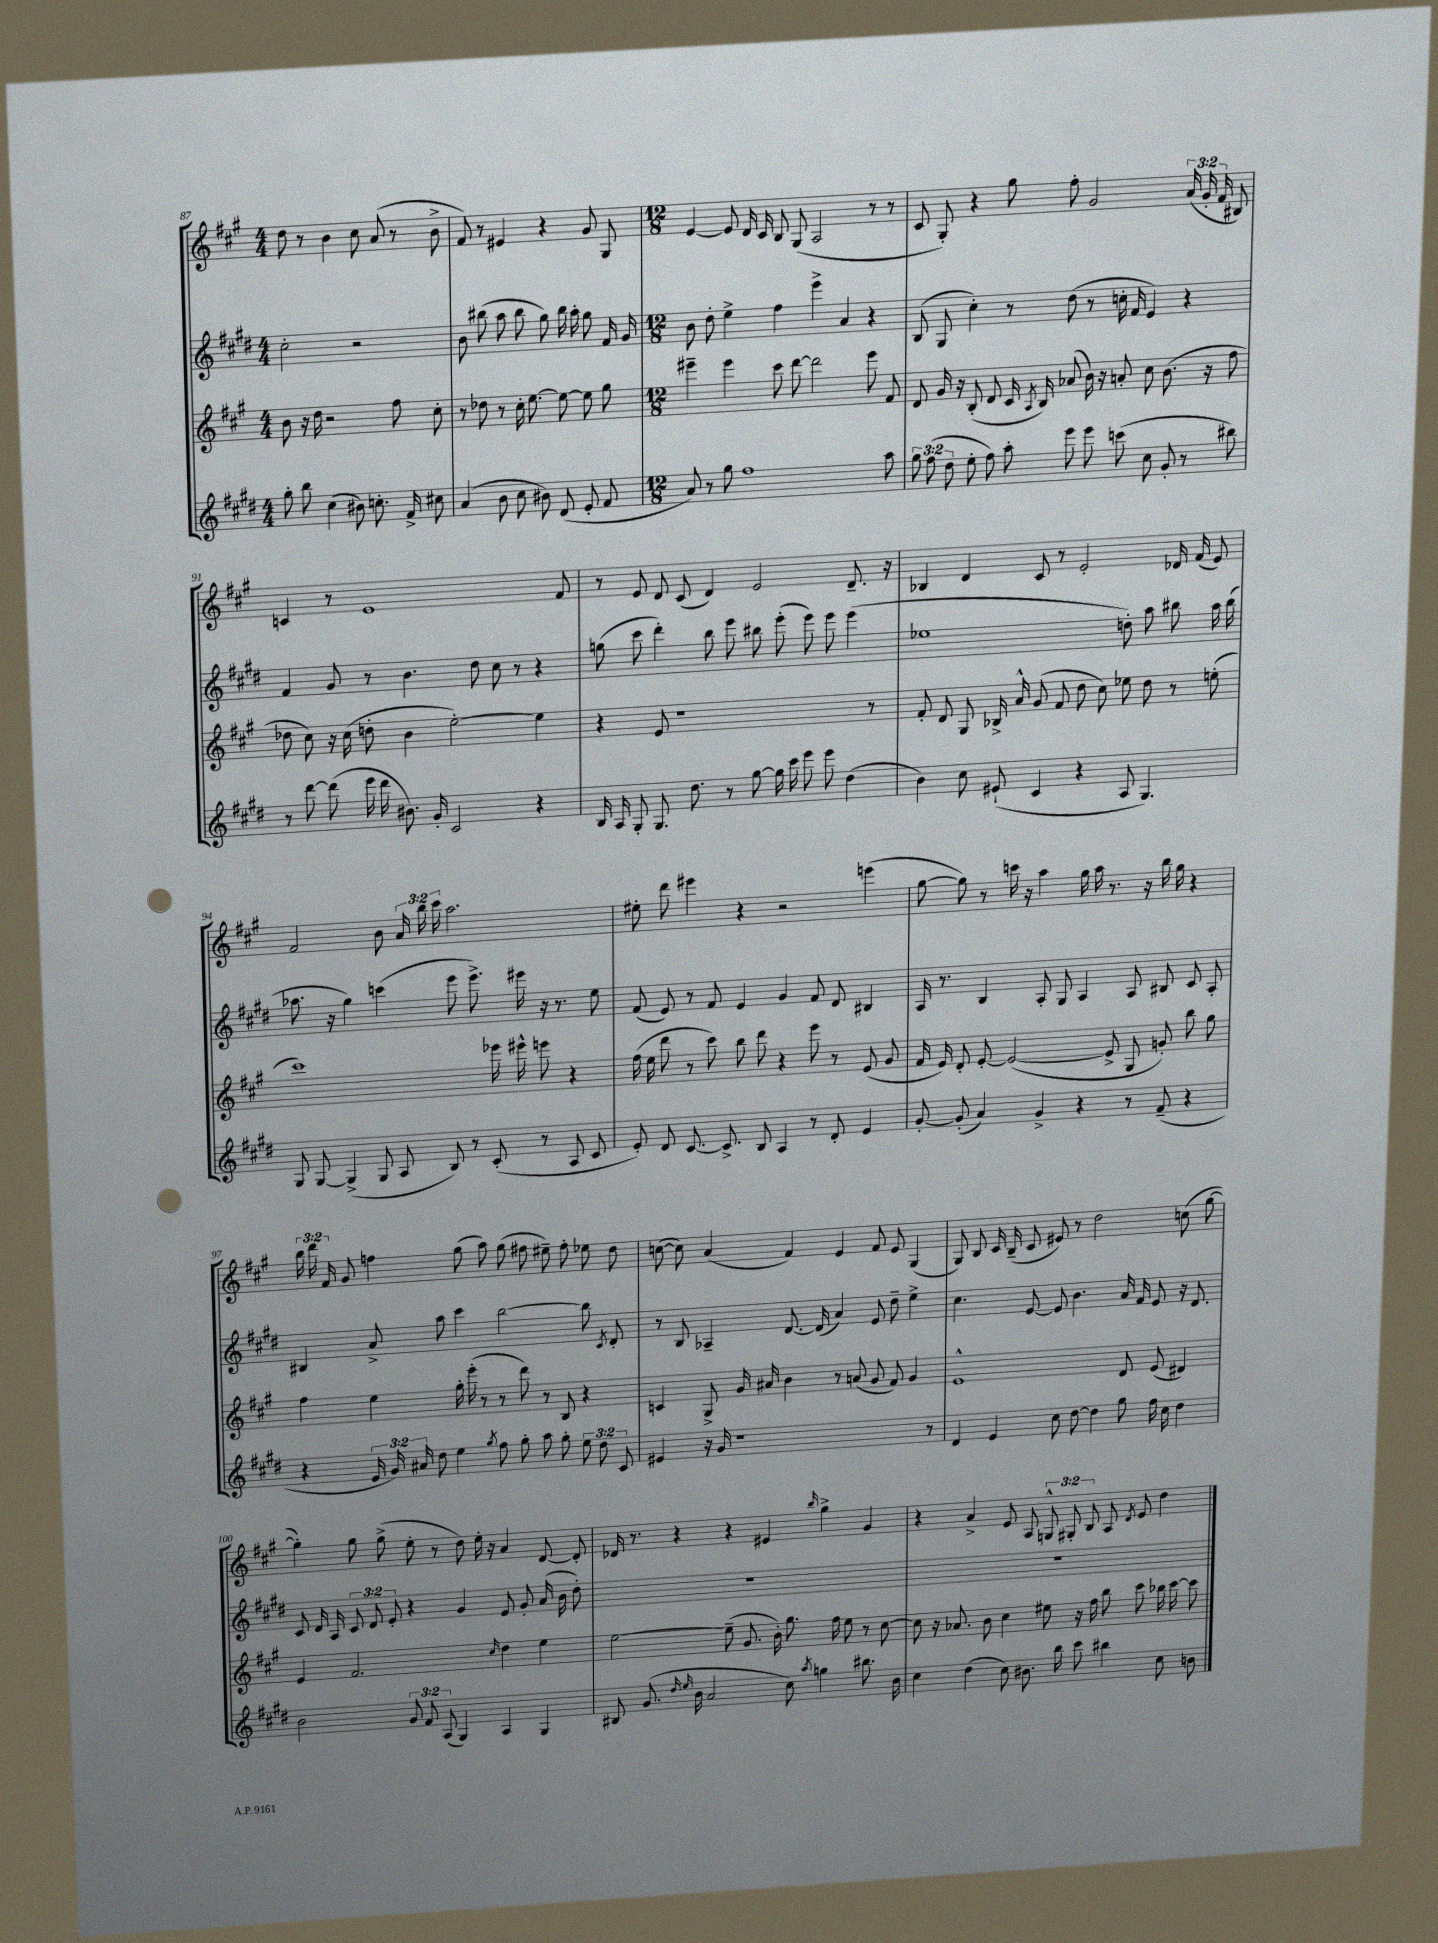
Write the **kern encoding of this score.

**kern	**kern	**kern	**kern
*part4	*part3	*part2	*part1
*staff4	*staff3	*staff2	*staff1
*clefG2	*clefG2	*clefG2	*clefG2
*k[f#c#g#d#]	*k[f#c#g#]	*k[f#c#g#d#]	*k[f#c#g#]
*M4/4	*M4/4	*M4/4	*M4/4
=87	=87	=87	=87
8gg#'\	8b\	2cc#'\	8dd\
8bb\	16r	.	8r
.	16dd\	.	.
(4cc#\	2r	.	4b\
8b#X\)	.	2r	8cc#\
8.ccn'\	.	.	(8a/
.	8ff#\	.	8r
16f#^/	.	.	.
8cc#X\	8cc#'\	.	8b^\
=88	=88	=88	=88
(4a/	8r	8b\	8f#/)
.	8dd-X\	(8bb#X\	8r
8b\	8r	8aa\	4e#X/
8cc#\	16cc#'\	8bb#\	.
.	[8.ee\	.	.
8b#X\)	.	8gg#\)	4r
(8d#/	8ee\_	16bb#\	.
.	.	16aa'\	.
8e'/	8ee\]	8gg#\	8g#/
8f#/	8gg#\	16f#/	8G#/
.	.	16g#/	.
=89	=89	=89	=89
*M12/8	*M12/8	*M12/8	*M12/8
8a/)	4eee#X~\	8b\	[4e/
8r	.	8dd#'\	.
8gg#\	4eee#\	4ee^\	8e/]
1ff#	.	.	16d/
.	.	.	16c#/
.	8ccc#\	4ff#\	8B/
.	[8ddd\	.	(8G#/
.	2ddd\]	4eee^\	2A/
.	.	4a/	.
.	8eee#\	4r	8r
8aa\	8f#/	.	8r
=90	=90	=90	=90
12gg#\	8d/	(8B/	8c#/
(12ff#\	.	.	.
.	16g#/	8G#/	8G#'/)
12dd#\	.	.	.
.	16r	.	.
8ee'\	(8B'/	4cc#'\)	4r
8ff#\)	8d/	.	.
8aa'\	16c#/	8r	8gg#\
.	8qA/	.	.
.	16B/)	.	.
8eee\	(8a-X/	(8dd#\	8ff#'\
8eee\	16b\)	8r	2g#/
.	16r	.	.
(8cccn\	8an'/	16ccn'\	.
.	.	16f#/	.
8cc#\	8cc#\	4e/)	.
8g#'/	(8.b\	.	.
8r	.	4r	(24a/
.	.	.	24g#'/
.	16r	.	.
.	.	.	24f#/
8bb#X\)	8ff#\	.	8B#X/)
!!LO:LB:g=z
=91	=91	=91	=91
8r	8dd-X\	4f#/	4cn/
[8ddd#\	8cc#\)	.	.
(8ddd#\]	16r	8g#/	8r
.	(16cc#\	.	.
16eee\	8ddn'\	8r	1e
16ddd#\	.	.	.
8.b#X\)	4b\	4.b\	.
16g#'/	.	.	.
2c#/	[2ee'\)	.	.
.	.	8dd#\	.
.	.	8cc#\	.
.	.	8r	.
4r	4ee\]	4r	.
.	.	.	8f#/
=92	=92	=92	=92
16B/	4r	(8ggn\	8r
16A/	.	.	.
8G#'/	.	8ccc#\	8e/
8.G#/	8e/	4ddd#'\)	8d/
.	1r	.	(8c#/
8.dd#\	.	.	.
.	.	8bb\	4d/)
8r	.	8eee\	.
[8gg#\	.	8bb#X\	2e/
16gg#\]	.	(8eee'\	.
16ccc#\	.	.	.
8eee\	.	8eee\)	.
8eee\	.	8eee\	.
(4dd#\	.	(4eee\	8.d~/
.	8r	.	.
.	.	.	16r
=93	=93	=93	=93
4b\)	8f#'/	1ee-X	4B-X/
.	8d/	.	.
8cc#\	8G#/	.	4d/
(8e#X`/	16B-X^/	.	.
.	16a^^/	.	.
4c#/	(8g#/	.	8c#/
.	8f#/	.	8r
4r	8dd\	.	2e'/
.	8cc#\)	.	.
8A/	8ee-X\	8ddn'\)	.
4.G#/)	8dd\	8aa\	.
.	8r	8bb#X\	16d-X/
.	.	.	(16f#/
.	(8een'\	16aa\	8e/)
.	.	(16bb#\	.
!!LO:LB:g=z
=94	=94	=94	=94
8G#/	1ccc#)	8.aa-X\	2f#/
[8G#/	.	.	.
.	.	16r	.
(4G#^/]	.	4gg#\)	.
8G#/	.	(4cccn\	8b\
8A/	.	.	24a/
.	.	.	24bb\
.	.	.	24ccc#\
8B/)	.	8eee\	2.aa\
8r	.	8.eee^\)	.
(8c#'/	16eee-X\	.	.
.	16eee#X^^\	16eee#X\	.
8r	8eeen\	16r	.
.	.	8.r	.
8A/	4r	.	.
8c#/	.	8ee\	.
=95	=95	=95	=95
8e'/)	(16ff#\	(8f#/	8ee#X'\
.	16ee\	.	.
8d#/	8ddd\	8e/)	8ddd\
[8.c#/	8r	8r	4eee#X\
.	8ccc#\)	8f#/	.
8.c#^/]	.	.	.
.	8bb\	4e/	4r
8B/	8ddd\	.	.
4A/	4r	4g#/	2r
8r	8eee\	8f#/	.
8d#'/	8r	8d#/	.
4e/	(8e/	4B#X/	(4eeen\
.	8g#/	.	.
=96	=96	=96	=96
[8g#'/	16f#/	16A/	[8gg#\
.	16e/)	8.r	.
(8g#'/]	8d'/	.	8gg#\])
4a/)	[8e'/	4B/	8r
.	(2e/_	.	16cccn\
.	.	.	16r
4g#^/	.	8A'/	4aa\
.	.	8G#/	.
4r	.	4A/	16gg#\
.	.	.	16aa\
.	8e^/]	.	8.r
8r	8G#/	8A/	.
.	.	.	16r
(8f#~/	8gn'/)	8B#X/	16bb\
.	.	.	16gg#\
4r	8bb\	8c#/	4r
.	8gg#\	8A'/	.
!!LO:LB:g=z
=97	=97	=97	=97
4r	4ff#\	4B#X/	24bb\
.	.	.	24ddd\
.	.	.	24f#/
.	.	.	8g#/
24e/	4ee\	8a^/	4ffn\
24g#/)	.	.	.
24a#X/	.	.	.
8dd#\	.	8aa\	.
4ee\	16gg#'\	4ccc#\	(8gg#\
.	(16eee'\	.	.
.	8r	.	8aa\)
8qgg#/	.	.	.
8ff#\	8r	[2bb\	(8gg#\
8gg#'\	8ddd\)	.	8ff#X\
8aa\	8r	.	8ee#X~\)
8gg#'\	8B/	.	8ff#'\
12ee\	4r	8bb\]	8ee-X\
12dd#\	.	.	.
.	.	8qc#/	.
.	.	8d#'/	8dd\
12c#/	.	.	.
=98	=98	=98	=98
4e#X/	4cn/	8r	([8ccn\
.	.	8B/	8cc\])
16r	8G#^/	4A-X~/	(4a/
16g#/	.	.	.
1r	16g#/	.	.
.	16a#X/	.	.
.	4b\	[8.d#/	4f#/)
.	.	(16d#/]	.
.	8r	4a/)	4e/
.	(8an/	.	.
.	8g#/	8e/	8f#/
.	8f#/)	8dd#~\	8e/
.	4g#/	4ee^\	(4G#/
8r	.	.	.
=99	=99	=99	=99
4d#/	1e^^	4.cc#\	8G#/)
.	.	.	8B/
4e/	.	.	16c#/
.	.	.	(16B~/
.	.	[8e/	8c#/
8cc#\	.	8e/]	8e#X/)
[8dd#\	.	4.b\	8r
4dd#\]	.	.	2dd\
8gg#\	8d/	16a/	.
.	.	16f#/	.
16ff#\	(8e/	8e/	.
16cc#\	.	.	.
4dd#\	4d#X/)	16r	(8ccn\
.	.	8.d#/	.
.	.	.	[8gg#\
!!LO:LB:g=z
=100	=100	=100	=100
2b\	4e/	8c#/	4gg#'\])
.	.	16d#/	.
.	.	16A/	.
.	2.f#/	12c#/	8gg#\
.	.	12d#/	.
.	.	.	(8gg#^\
.	.	12e'/	.
12g#/	.	4r	8ee'\
12f#/	.	.	.
.	.	.	8r
(12A/	.	.	.
4G#/)	.	4g#/	8dd\)
.	.	.	16ee'\
.	.	.	16r
.	16qqcc#/	.	.
4A/	4dd\	8e/	4a/
.	.	8g#'/	.
4G#/	4ee\	(16a/	[8d/
.	.	16b\	.
.	.	8dd#'\)	8d'/]
=101	=101	=101	=101
8B#X/	[2ee\	1.r	16d-X/
.	.	.	8.r
(8.g#/	.	.	.
.	.	.	4r
16qqdd#/	.	.	.
16qqee/	.	.	.
16b\	.	.	.
2a/	.	.	.
.	(8ee~\]	.	4r
.	8.g#/	.	.
.	.	.	4e#X/
.	16b'\)	.	.
8cc#\)	8.gg#\	.	.
8qaa/	.	.	16qqbb/
4ggn\	.	.	4gg#^\
.	16ff#\	.	.
.	8ee\	.	.
8.bb#X\	8r	.	4g#/
.	[8cc#\	.	.
16b\	.	.	.
=102	=102	=102	=102
4cc#\	8cc#\]	1.r	4r
.	16r	.	.
.	8.a-X/	.	.
(4dd#\	.	.	4a^/
.	8b\	.	.
8cc#\)	4cc#\	.	8e/
8.b#X\	.	.	8A/
.	8ee#X\	.	12Gn^^/
16bb\	.	.	.
.	.	.	12G#X'/
8ccc#\	16r	.	.
.	.	.	12B/
.	16ff#\	.	.
4bb#X\	8bb\	.	8A/
.	.	.	8qd/
.	8ccc#\	.	8e/
8cc#\	16bb-X\	.	4dd\
.	[16ccc#\	.	.
8bn\	8ccc#\]	.	.
==	==	==	==
*-	*-	*-	*-
